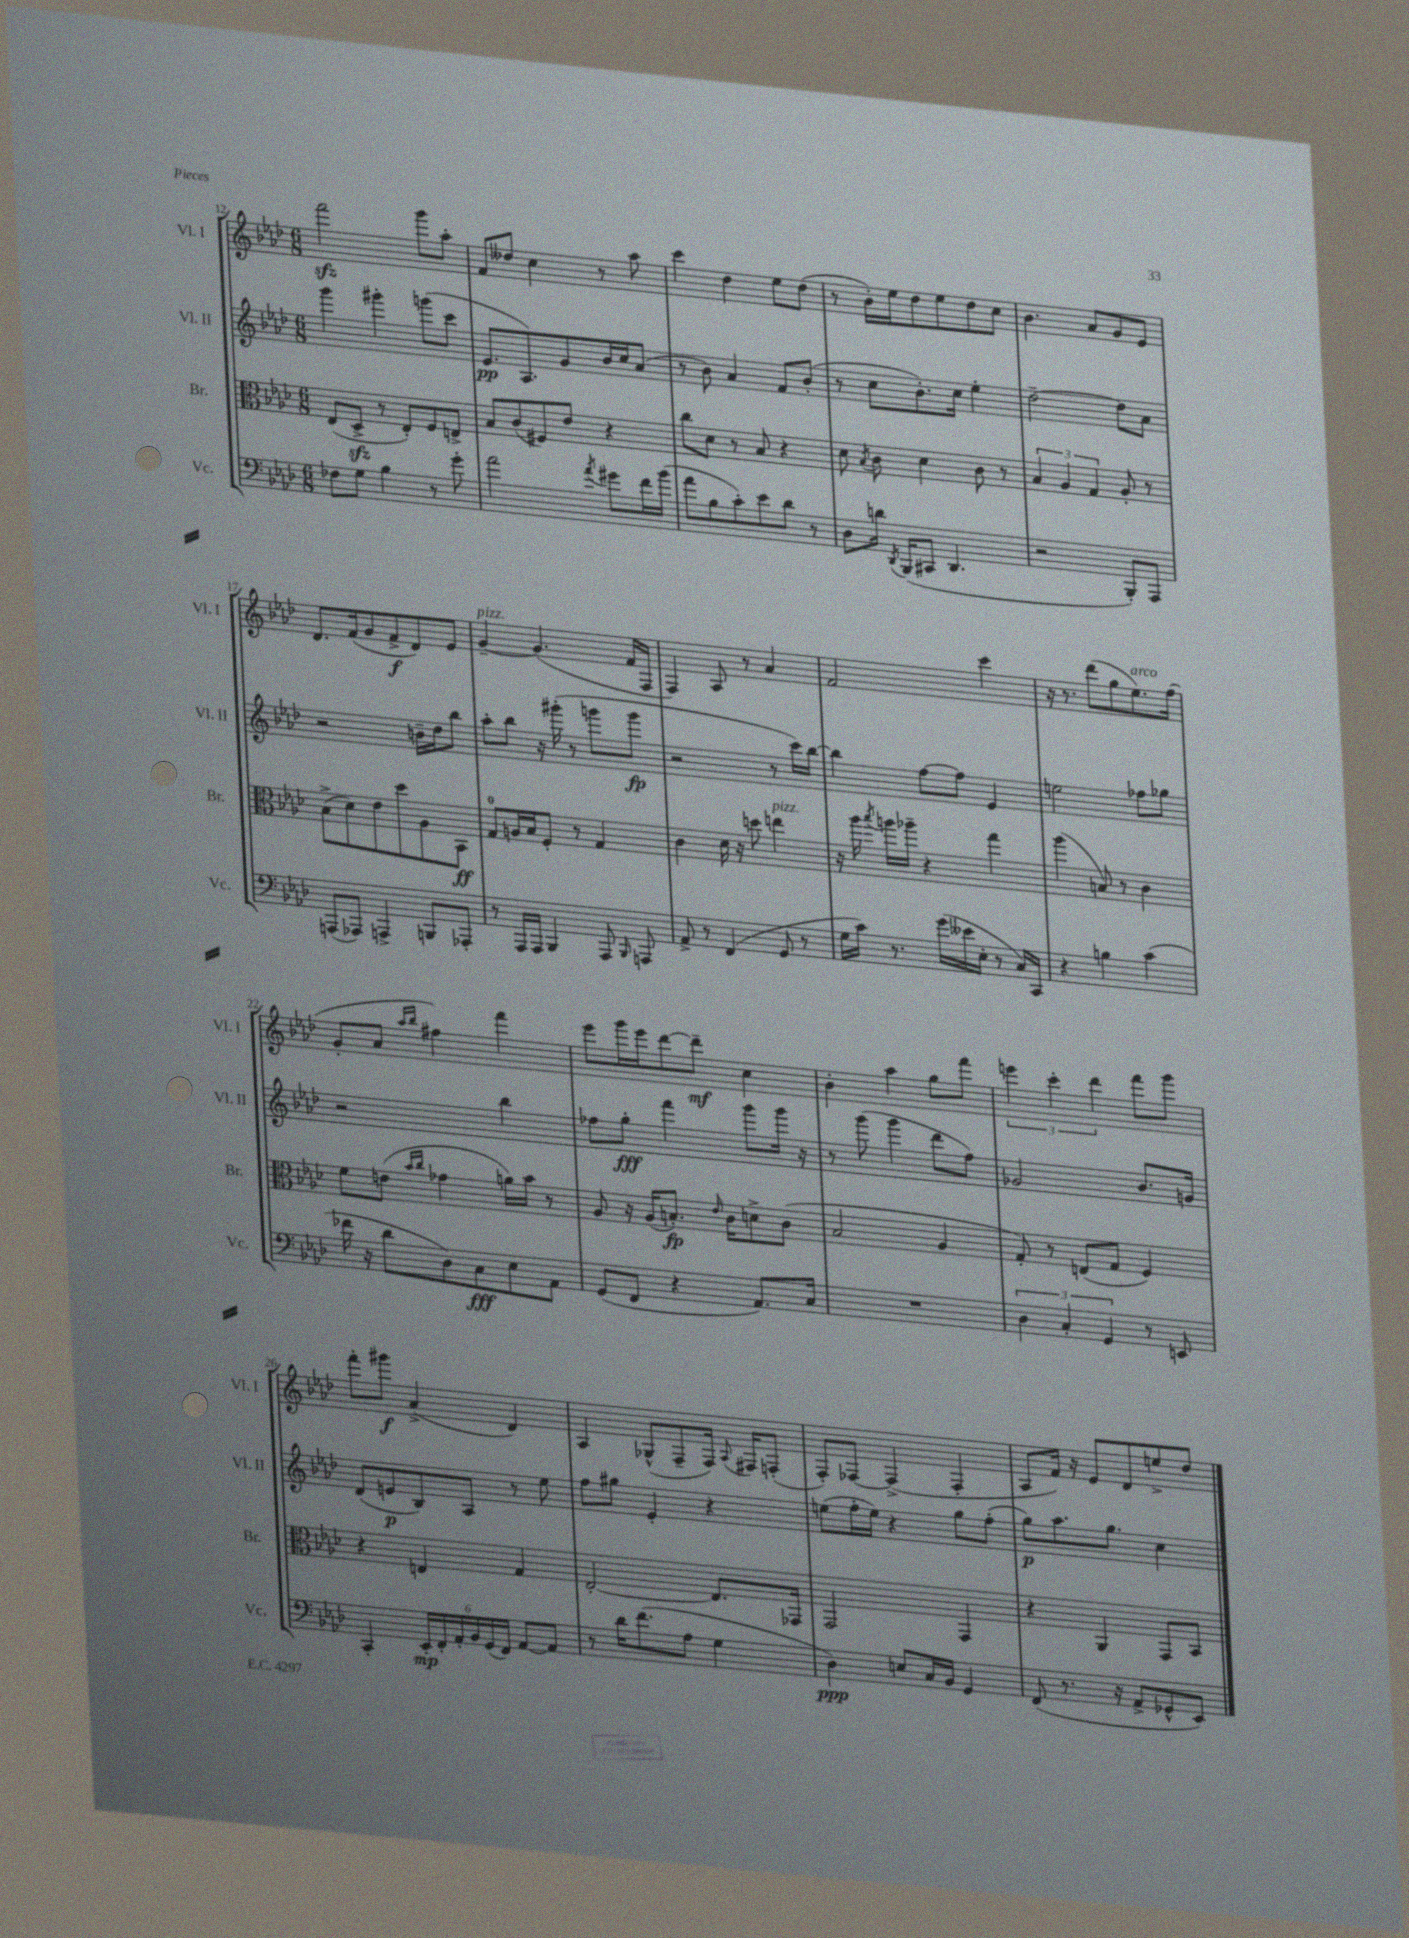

**kern	**kern	**kern	**kern
*staff4	*staff3	*staff2	*staff1
*clefF4	*clefC3	*clefG2	*clefG2
*k[b-e-a-d-]	*k[b-e-a-d-]	*k[b-e-a-d-]	*k[b-e-a-d-]
*M6/8	*M6/8	*M6/8	*M6/8
8F-\L	(8E-/L	4ggg\	2fff\
8G\J	8D-^/J	.	.
4B-\	8r	4ggg#'\	.
.	8E-'/L)	.	.
8r	8F/	(8ggg\L	8ggg\L
8g'\	8E^/J	8ccc\J	8aa-'\J
=	=	=	=
2a-\	8B-/L	8.e-/L	8f/L
.	(8c/	.	8dd--/J
.	.	8.A-/)	.
.	8F#/)	.	4cc\
.	8e-/J	8g/	.
8qa-/	.	.	.
8g#\L	4r	16b-/L	8r
.	.	16cc/J	.
16f\L	.	(8a-/J	8aa-\
(16b-\JJ	.	.	.
=	=	=	=
8a-\L	8cc\L	8r	4ccc\
8B-\	8d-\J	8b-\)	.
8c'\)	8r	4a-/	4dd-\
8e-\	8B-/	.	.
8d-\J	4r	8f/L	8ee-\L
8r	.	(8b-'/J	(8dd-\J
=	=	=	=
8D-\L	8d-\	8r	8r
.	8qB-/	.	.
16d\Jk	8c\	8cc\L	16b-'\LL)
8qDD-/	.	.	.
(16BBB-/LK	.	.	16ee-\J
8CC#/J	4d-\	8.b-'\)	8dd-\
4.DD-/	.	.	8ee-\
.	.	16cc\Jk	.
.	8c\	4ee-'\	8dd-\
.	8r	.	8cc\J
=	=	=	=
2r	6B-/	[2dd-~\	4.b-\
.	6A-/	.	.
.	6G/	.	.
.	.	.	8a-/L
8BBB-'/L)	8A-'/	8dd-\]L	8g/
8AAA-/J	8r	8a-\J	8e-/J
=	=	=	=
(8AAA/L	(8B-^\L	2r	8.d-/L
8AAA-/J)	8d-\)	.	.
.	.	.	(16f/k
4AAA^/	8e-\	.	8g/
.	8dd-\	.	8f^/
8BBB/L	8A-\	16b~\LL	8d-/)
.	.	16dd-\J	.
8AAA-'/J	8BB-\J	8bb-\J	8e-/J
=	=	=	=
8r	8G/L	8aa-'\L	[4g~/
16AAA-/LL	16A/L	8bb-\J	.
16AAA-/JJ	16B-/J	.	.
4BBB-/	8F'/J	16r	(4.g/]
.	.	(16ggg#'\	.
.	8r	8r	.
8AAA-/	4G/	8ggg\L	.
16qqBBB-/	.	.	.
8AAA/	.	8ggg\J	16f/LL
.	.	.	16F/JJ
=	=	=	=
8AA-^/	4c\	2r	4F/)
8r	.	.	.
(4FF/	16d-\	.	8A-/
.	16r	.	.
.	8dd\	.	8r
8GG/	4ee\	8r	4a-/
8r	.	16ccc\LL)	.
.	.	[16bb-\JJ	.
=	=	=	=
16G\LL	16r	4bb-\]	2f/
16c\JJ)	16aa-\	.	.
.	8qbb-/	.	.
8.r	16aa\LL	.	.
.	16aa-~\JJ	.	.
.	4r	[8ff\L	.
(16g\LL	.	.	.
16e--\	.	8ff\]J	.
16E-'\JJ	.	.	.
8r	4gg\	4e-/	4ccc\
16C/LL)	.	.	.
16CC/JJ	.	.	.
=	=	=	=
4r	(4aa-\	2ee\	16r
.	.	.	8.r
4B\	8B/)	.	(8ddd-\L
.	8r	.	8gg\
(4c\	4c\	8ff-\L	8.ee-\)
.	.	8gg-\J	.
.	.	.	(16ff\Jk
=	=	=	=
16f-\	8f\L	2r	8g'/L
16r	.	.	.
8d-\L	(8e\J	.	8a-/J
.	16qqb-/LL	.	16qqaa-/LL
.	16qqcc/JJ	.	16qqbb-/JJ
8D-\)	4g-\	.	4ff#\)
8C\	.	.	.
8E-\	16a\LL)	4bb-\	4fff\
.	16b-\JJ	.	.
8AA-\J	8r	.	.
=	=	=	=
(8GG/L	8A-/	8ff-\L	8eee-\L
8FF/J	16r	8gg'\J	16ggg\L
.	(16A-/LK	.	16eee-\J
4r	8.B'/J)	4fff\	[8ddd-\
.	.	.	8ddd-~\]J
.	16qqe-/	.	.
.	16c\LK	.	.
8.AA-/L)	8d^\	8ggg\L	4cc\
.	(8c\J	16ggg\Jk	.
16C/Jk	.	16r	.
=	=	=	=
2.r	2B-/	8r	4b-'\
.	.	(8ggg\	.
.	.	4ggg\	4aa-\
.	4A-/	8ddd-\L	8gg\L
.	.	8ff\J)	8fff\J
=	=	=	=
6D-\	8G'/)	2g-/	6eee\
.	8r	.	.
6C'/	.	.	6ccc'\
.	(8E/L	.	.
6GG/	.	.	6ddd-\
.	8G/J	.	.
8r	4F/)	8.b-/L	8fff\L
8EE/	.	.	8ggg\J
.	.	16g/Jk	.
=	=	=	=
4CC'/	4r	(8d-/L	8fff'\L
.	.	8e/	8ggg#\J
24EE-'/LL	4E/	8B-/)	(4a-^/
24FF'/	.	.	.
24AA-'/	.	.	.
24BB-/	.	8A-/J	.
(24GG/	.	.	.
24FF/JJ)	.	.	.
[8AA-/L	4G/	8r	4d-/)
8AA-/]J	.	8ee-\	.
=	=	=	=
8r	[2E-'/	8ff\L	4A-/
16d-\LK	.	8gg#\J	.
(8.f\	.	.	.
.	.	4e-'/	(8G-^^/L
8A-\J	.	.	8F~/
4G\	8.E-/]L	4r	16F/Jk)
.	.	.	8qqA-/
.	.	.	16F#/LK
.	.	.	(8F'/J
.	16GG-/Jk	.	.
=	=	=	=
4D-\)	2GG/	(8ee\L	8F'/L)
.	.	16ff'\L	[8F-/J
.	.	16ee\JJ)	.
8E/L	.	4r	(4F-^/]
16C/L	.	.	.
16BB-/JJ	.	.	.
4GG/	4GG/	8gg\L	4F-'/
.	.	(8ff'\J	.
=	=	=	=
(8FF/	4r	8gg\L)	8A-/L
8.r	.	8.aa-\	16f/Jk)
.	.	.	16r
.	4AA-/	.	8e-/L
16r	.	8.gg\J	.
8AA-^/L	.	.	8d-/
8GG-^^/	8GG/L	4cc\	8ee^/
8EE-/J)	8BB-/J	.	8dd-/J
==	==	==	==
*-	*-	*-	*-
